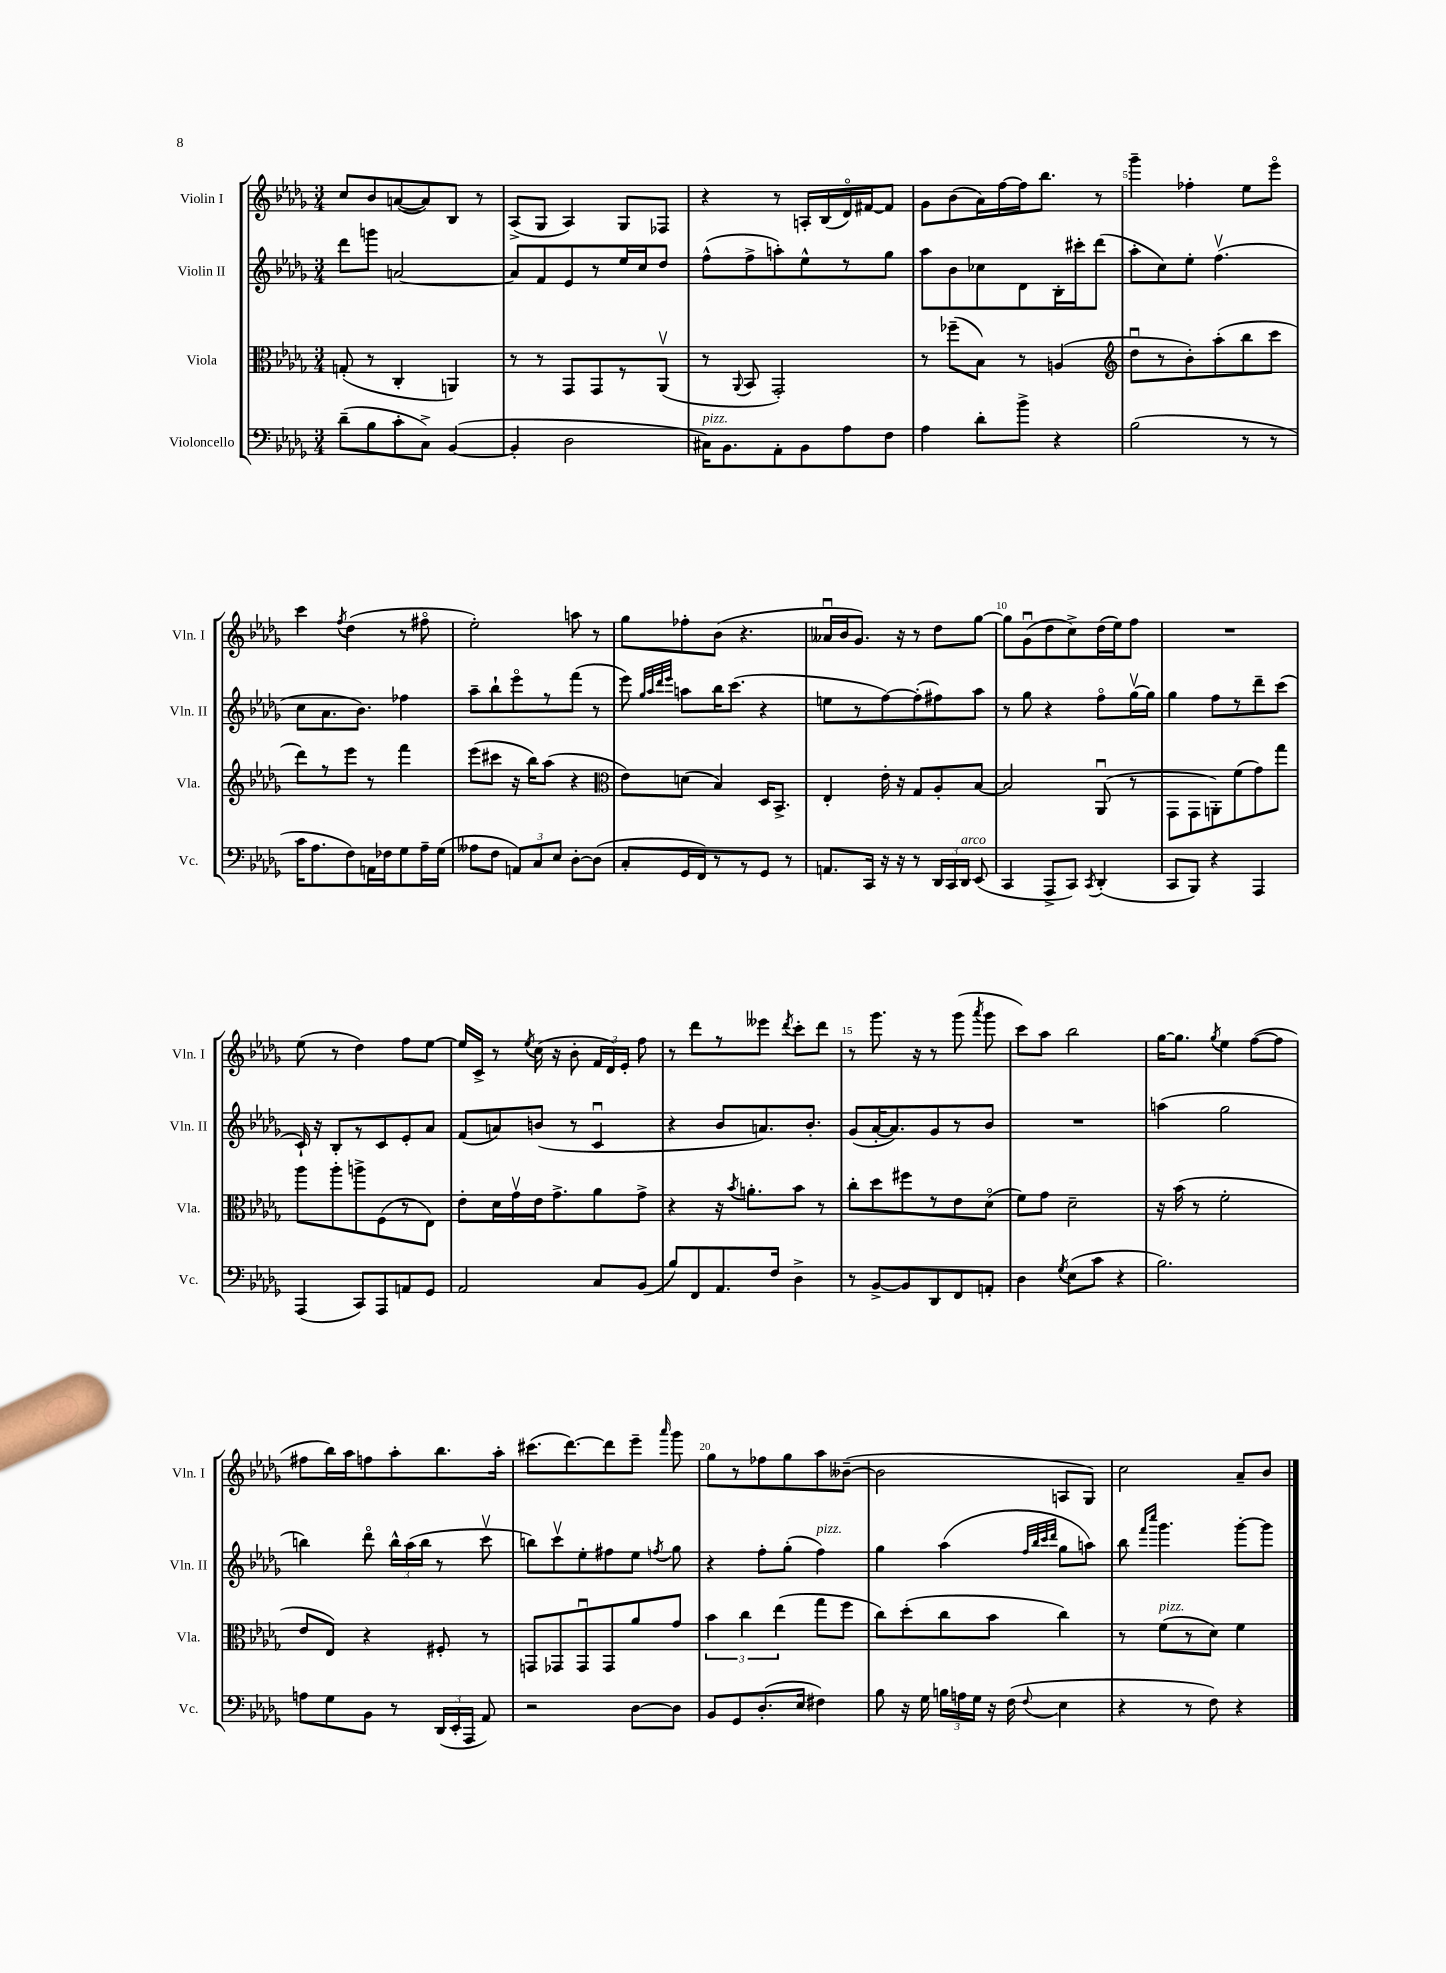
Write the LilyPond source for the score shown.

<<
\new StaffGroup <<
\new Staff = "s0" \with { instrumentName = "Violin I" shortInstrumentName = "Vln. I" } {
    \clef treble \key des \major \numericTimeSignature \time 3/4
    \autoBeamOff c''8[ bes'8 a'8~( a'8) bes8] r8 |
    aes8[->( ges8] aes4) ges8[ fes8] |
    r4 r8 a16[-. bes16( des'16\flageolet) fis'16~ fis'8] |
    ges'8[ bes'8( aes'16) f''16~ f''16 bes''8.] r8 |
    ges'''4-- fes''4-. ees''8[ ees'''8]\flageolet |
    c'''4 \acciaccatura { f''8 } des''4( r8 fis''8\flageolet |
    ees''2-.) a''8 r8 |
    ges''8[ fes''8-. bes'8]( r4. |
    aeses'16[\downbow bes'16 ges'8.]) r16 r8 des''8[ ges''8]~ |
    ges''8[ ges'8\downbow( des''8 c''8->) des''16( ees''16) f''8] |
    R2. |
    ees''8( r8 des''4) f''8[ ees''8]~ |
    ees''16[ c'16]-> r8 \acciaccatura { ees''8 } c''16( r16 bes'8-. \tuplet 3/2 { f'16[ des'16) ees'16]-. } f''8 |
    r8 des'''8[ r8 eeses'''8] \acciaccatura { des'''8 } c'''8[-. des'''8] |
    r8 ges'''8. r16 r8 ges'''8( \acciaccatura { aes'''8 } ges'''8 |
    c'''8[) aes''8] bes''2 |
    ges''16[~ ges''8.] \acciaccatura { ges''8 } ees''4 f''8[~( f''8] |
    fis''8[ bes''16) aes''16 f''8 aes''8-. bes''8. aes''16]-. |
    cis'''8.[( des'''8.~) des'''8 ees'''8]-- \grace { aes'''16 } ges'''8 |
    ges''8[ r8 fes''8 ges''8 aes''8 beses'8]~--( |
    beses'2 a8[ ges8]) |
    c''2 aes'8[-- bes'8] \bar "|." |
}
\new Staff = "s1" \with { instrumentName = "Violin II" shortInstrumentName = "Vln. II" } {
    \clef treble \key des \major \numericTimeSignature \time 3/4
    \autoBeamOff des'''8[ g'''8] a'2~ |
    a'8[ f'8 ees'8 r8 ees''16 c''16 des''8] |
    f''8[-^( f''8-> a''8-.) ees''8-^ r8 ges''8] |
    aes''8[ bes'8 ces''8 des'8 bes16-. cis'''16-. des'''8]( |
    aes''8[-. c''8) ees''8]-. f''4.\upbow( |
    c''8[ aes'8. bes'8.]) fes''4 |
    aes''8[-- bes''8-! ees'''8\flageolet r8 f'''8]( r8 |
    ees'''8) \grace { ges''32[ aes''32 des'''32 ees'''32] } a''8[ bes''16 c'''8.]( r4 |
    e''8[ r8 f''8~) f''8-.( fis''8) aes''8] |
    r8 ges''8 r4 f''8[\flageolet ges''16~\upbow ges''16] |
    ges''4 f''8[ r8 des'''8-- c'''8]( |
    c'16-!) r16 bes8[-. r8 c'8 ees'8-. aes'8] |
    f'8[( a'8) b'8]( r8 c'4\downbow |
    r4 bes'8[ a'8.) bes'8.]-. |
    ges'8[( aes'16~-. aes'8.) ges'8 r8 bes'8] |
    R2. |
    a''4( ges''2 |
    b''4) des'''8\flageolet \tuplet 3/2 { b''16[-^ aes''16( b''16] } r8 c'''8\upbow |
    b''8[) c'''8\upbow ees''8-. fis''8 ees''8] \acciaccatura { f''8 } ges''8 |
    r4 f''8[-. ges''8]-.( f''4^\markup { \italic "pizz." }) |
    ges''4 aes''4( \grace { f''32[ bes''32 c'''32 des'''32] } ges''8[ a''8]) |
    bes''8 \grace { f'''16[ c''''16] } ges'''4. ges'''8[~-. ges'''8] \bar "|." |
}
\new Staff = "s2" \with { instrumentName = "Viola" shortInstrumentName = "Vla." } {
    \clef alto \key des \major \numericTimeSignature \time 3/4
    \autoBeamOff g8-.( r8 c4-. a,4) |
    r8 r8 ges,8[ ges,8 r8 aes,8]\upbow( |
    r8 \appoggiatura { aes,8 } bes,8 ges,2-.) |
    r8 fes''8[--( bes8]) r8 a4( |
    \clef treble des''8[\downbow r8 bes'8-.) aes''8-.( bes''8 c'''8] |
    des'''8[) r8 ees'''8] r8 f'''4 |
    ees'''8[( cis'''8] r16 bes''16[) aes''8]( r4 |
    \clef alto ees'8[) d'8]( bes4) des16[ bes,8.]-> |
    ees4-. ees'16-. r16 ges8[ aes8-. bes8]~ |
    bes2 aes,8\downbow( r8 |
    ges,8[ ges,8 a,8-.) f'8( ges'8) ges''8] |
    aes''8[ aes''8-. a''8-> f8( r8 ees8]) |
    ees'8[-. des'16 ges'16\upbow ees'16 ges'8.-> aes'8 ges'8]-> |
    r4 r16 \acciaccatura { bes'8 } a'8.[-. bes'8] r8 |
    c''8[-. des''8 fis''8 r8 ees'8 des'8]\flageolet( |
    f'8[) ges'8] des'2-- |
    r16 bes'16( r8 f'2-. |
    ees'8[ ees8]) r4 fis8-. r8 |
    g,8[ ges,8 ges,8\downbow ges,8 aes'8 ges'8] |
    \tuplet 3/2 { bes'4 c''4 ees''4( } ges''8[ f''8] |
    c''8[) des''8-.( c''8 bes'8] c''4) |
    r8 f'8[^\markup { \italic "pizz." }( r8 des'8]) f'4 \bar "|." |
}
\new Staff = "s3" \with { instrumentName = "Violoncello" shortInstrumentName = "Vc." } {
    \clef bass \key des \major \numericTimeSignature \time 3/4
    \autoBeamOff des'8[--( bes8 c'8-. c8]->) bes,4~( |
    bes,4-. des2 |
    cis16[^\markup { \italic "pizz." }) bes,8. aes,8-. bes,8 aes8 f8] |
    aes4 des'8[-. bes'8]-> r4 |
    bes2( r8 r8 |
    c'16[ aes8. f8) a,16 fes16 ges8 aes16-- ges16]( |
    aeses8[ f8] \tuplet 3/2 { a,8[) c8 ees8] } des8[~-. des8]( |
    c8[-. ges,16 f,16) r8 r8 ges,8] r8 |
    a,8.[ c,16] r16 r16 r8 \tuplet 3/2 { des,16[ c,16 des,16]^\markup { \italic "arco" } } ees,8( |
    c,4 aes,,8[-> c,8]) \acciaccatura { c,8 } des,4-.( |
    c,8[ bes,,8]) r4 aes,,4 |
    aes,,4( c,8[) aes,,8 a,8 ges,8] |
    aes,2 c8[ bes,8]( |
    bes8[) f,8 aes,8. f16] des4-> |
    r8 bes,8[~-> bes,8 des,8 f,8 a,8]-. |
    des4 \acciaccatura { ges8 } ees8[( c'8] r4 |
    bes2.) |
    a8[ ges8 bes,8] r8 \tuplet 3/2 { des,16[( ees,16-. aes,,16] } aes,8) |
    r2 des8[~ des8] |
    bes,8[ ges,8 des8.-.( ees16] fis4) |
    bes8 r16 ges16 \tuplet 3/2 { b16[ a16 ges16] } r16 f16( \appoggiatura { f8 } ees4 |
    r4 r8 f8) r4 \bar "|." |
}
>>
>>
\layout { \context { \Score \override BarNumber.break-visibility = ##(#f #t #t) barNumberVisibility = #(every-nth-bar-number-visible 5) } }
